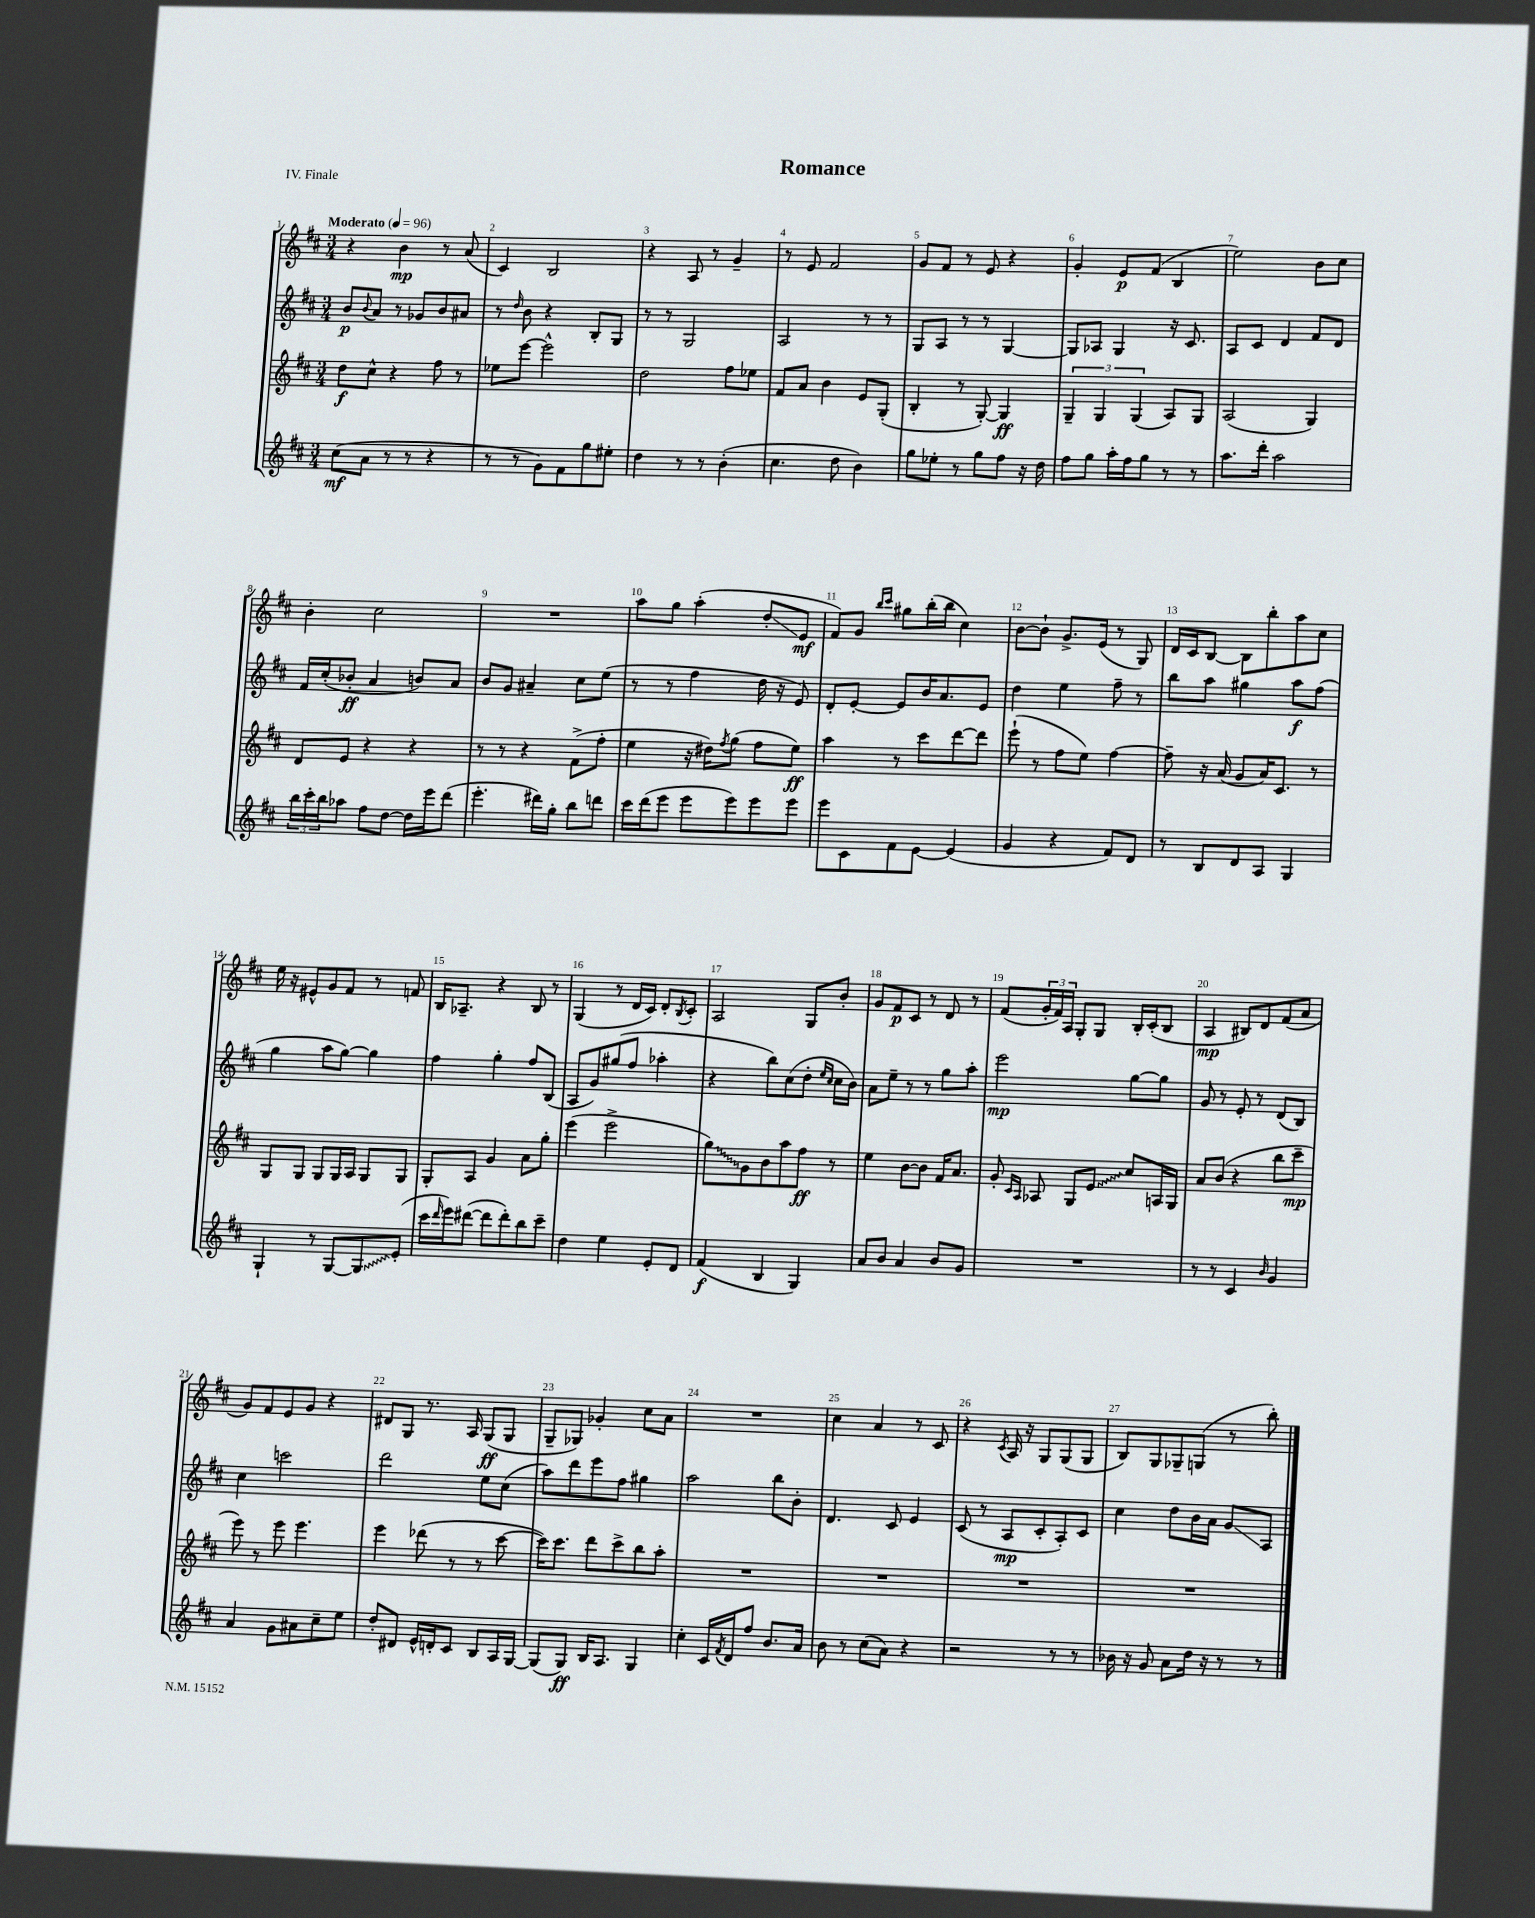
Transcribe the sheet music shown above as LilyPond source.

\header { title = "Romance" piece = "IV. Finale" }
<<
\new StaffGroup <<
\new Staff = "s0" {
    \clef treble \key d \major \numericTimeSignature \time 3/4 \tempo "Moderato" 4 = 96
    r4 b'4\mp r8 a'8( |
    cis'4) b2 |
    r4 a8 r8 g'4-- |
    r8 e'8 fis'2 |
    g'8 fis'8 r8 e'8 r4 |
    g'4-. e'8\p fis'8( b4 |
    e''2) b'8 cis''8 |
    b'4-. cis''2 |
    R2. |
    a''8 g''8 a''4-.( d''8-.\glissando e'8\mf |
    fis'8) g'8 \grace { b''16 cis'''16 } gis''8 b''16-.( b''16 cis''4) |
    b'8~ b'8-! g'8.-> e'16( r8 g8) |
    d'16 cis'16 b8~ b8 b''8-. a''8 cis''8 |
    e''16 r16 eis'8-^ g'8 fis'8 r8 f'8 |
    b16 aes8.-- r4 b8 r8 |
    g4( r8 d'16 cis'16) d'8-. \acciaccatura { b8 } cis'8-. |
    a2 g8 b'8-. |
    g'8 fis'8\p cis'8 r8 d'8 r8 |
    fis'8( \tuplet 3/2 { g'16-. fis'16) a16 } g8-. g8 b16-. cis'16-.( b8 |
    a4\mp bis8) d'8 fis'8( a'8 |
    g'8) fis'8 e'8 g'8 r4 |
    dis'8 g8 r8. a16 g8\ff( g8 |
    g8-- ges8) ges'4-. cis''8 a'8 |
    R2. |
    cis''4 a'4 r8 cis'8 |
    r4 \acciaccatura { cis'8 } a16 r16 g8 g8( g8 |
    b8) g8 ges8-- g8( r8 b''8-.) \bar "|." |
}
\new Staff = "s1" {
    \clef treble \key d \major \numericTimeSignature \time 3/4
    b'8\p \appoggiatura { b'8 } a'8 r8 ges'8 b'8 ais'8 |
    r8 \grace { d''16 } b'8 r4 b8-. g8 |
    r8 r8 g2 |
    a2 r8 r8 |
    g8 a8 r8 r8 g4~ |
    g8 aes8 g4 r16 cis'8. |
    a8 cis'8 d'4 fis'8 d'8 |
    fis'16 cis''16-.( bes'8-.\ff a'4 b'8) a'8 |
    b'8 g'8 ais'4-- cis''8 e''8( |
    r8 r8 fis''4 d''16 r16 e'8) |
    d'8-. e'8~-. e'8 b'16 a'8. e'8 |
    d''4 e''4 fis''8-- r8 |
    b''8 a''8 gis''4 a''8\f fis''8( |
    g''4 a''8 g''8~) g''4 |
    fis''4 g''4-. fis''8 b8( |
    a8 g'8) gis''8( fis''8 aes''4-. |
    r4 b''8) cis''8( d''8-. \grace { e''16 cis''16 } cis''16 b'16) |
    a'8 e''8-- r8 r8 g''8 a''8-. |
    e'''2\mp g''8~ g''8 |
    g'8 r8 e'8-. r8 d'8( b8) |
    cis''4 c'''2 |
    d'''2 e''8 cis''8( |
    a''8) d'''8 e'''8 fis''8 gis''4 |
    a''2 b''8 b'8-. |
    d'4. cis'8 e'4 |
    cis'8( r8 a8\mp cis'8-. a8-.) cis'8 |
    cis''4 d''8 b'16 a'16 g'8\glissando a8 \bar "|." |
}
\new Staff = "s2" {
    \clef treble \key d \major \numericTimeSignature \time 3/4
    d''8\f cis''8-^ r4 fis''8 r8 |
    ees''8 e'''8~ e'''2-^ |
    d''2 fis''8 ees''8 |
    fis'8 a'8 b'4 e'8 g8-.( |
    b4-. r8 g8~-.) g4\ff |
    \tuplet 3/2 { g4-- g4 g4( } a8) g8 |
    a2( g4) |
    d'8 e'8 r4 r4 |
    r8 r8 r4 fis'8->( fis''8-. |
    e''4 r16 dis''16) \acciaccatura { fis''8 } g''8( fis''8 e''8\ff) |
    a''4 r8 cis'''8 d'''8~ d'''8 |
    e'''8-!( r8 fis''8 e''8) fis''4~ |
    fis''8-- r16 a'16( g'8 a'16) cis'8. r8 |
    g8 g8 g8 g16 a16 g8 g8 |
    g8-. a8 g'4 a'8 g''8-. |
    e'''4( e'''2-> |
    \once \override Glissando.style = #'zigzag g''8\glissando) g'8 b'8 a''8 fis''8\ff r8 |
    e''4 b'8~ b'8 fis'16 a'8. |
    g'8-. \grace { cis'16 a16 } aes8 g8 \once \override Glissando.style = #'zigzag e'8\glissando cis''8 a16 g16 |
    a'8 b'8( r4 b''8 cis'''8--\mp |
    e'''8) r8 e'''8 e'''4. |
    e'''4 des'''8( r8 r8 cis'''8~ |
    cis'''16) cis'''8. d'''8 cis'''8-> b''8 a''8-. |
    R2. |
    R2. |
    R2. |
    R2. \bar "|." |
}
\new Staff = "s3" {
    \clef treble \key d \major \numericTimeSignature \time 3/4
    cis''8\mf( a'8 r8 r8 r4 |
    r8 r8 g'8) fis'8 g''8 eis''8-. |
    d''4 r8 r8 b'4-.( |
    cis''4. d''8 b'4) |
    g''8 ees''8-. r8 g''8 fis''8 r16 d''16 |
    fis''8 g''8 a''16-. fis''16 g''8 r8 r8 |
    a''8. d'''16-. a''2 |
    \tuplet 3/2 { b''16 cis'''16-. b''16 } aes''8 fis''8 d''8~ d''16 e'''16 d'''8( |
    e'''4.-. dis'''16) g''16-. b''8 d'''8 |
    cis'''16 d'''16( e'''8 e'''8 e'''8) e'''8 e'''8 |
    e'''8 cis'8 fis'8 e'8~ e'4( |
    g'4 r4 fis'8) d'8 |
    r8 b8 d'8 a8 g4 |
    g4-! r8 g8~ \once \override Glissando.style = #'zigzag g8\glissando e'8-.( |
    cis'''16 \grace { d'''16 } e'''16) dis'''8~( dis'''8 dis'''8-.) b''8 cis'''8-- |
    d''4 e''4 e'8-. d'8 |
    fis'4\f( b4 g4) |
    a'8 b'8 a'4 b'8 g'8 |
    R2. |
    r8 r8 cis'4 \grace { b'16 } g'4 |
    a'4 g'8 ais'8 cis''8-- e''8 |
    d''8-. dis'8 e'16-^ d'16-. cis'8 b8 a16 g16~ |
    g8( g8\ff) b16 a8. g4 |
    cis''4-. cis'16 \acciaccatura { fis'8 } d'16 fis''8 b'8. a'16 |
    b'8 r8 cis''8( a'8) r4 |
    r2 r8 r8 |
    bes'16 r16 g'8 a'8 d''16 r16 r8 r8 \bar "|." |
}
>>
>>
\layout { \context { \Score \override BarNumber.break-visibility = ##(#f #t #t) barNumberVisibility = #all-bar-numbers-visible } }
